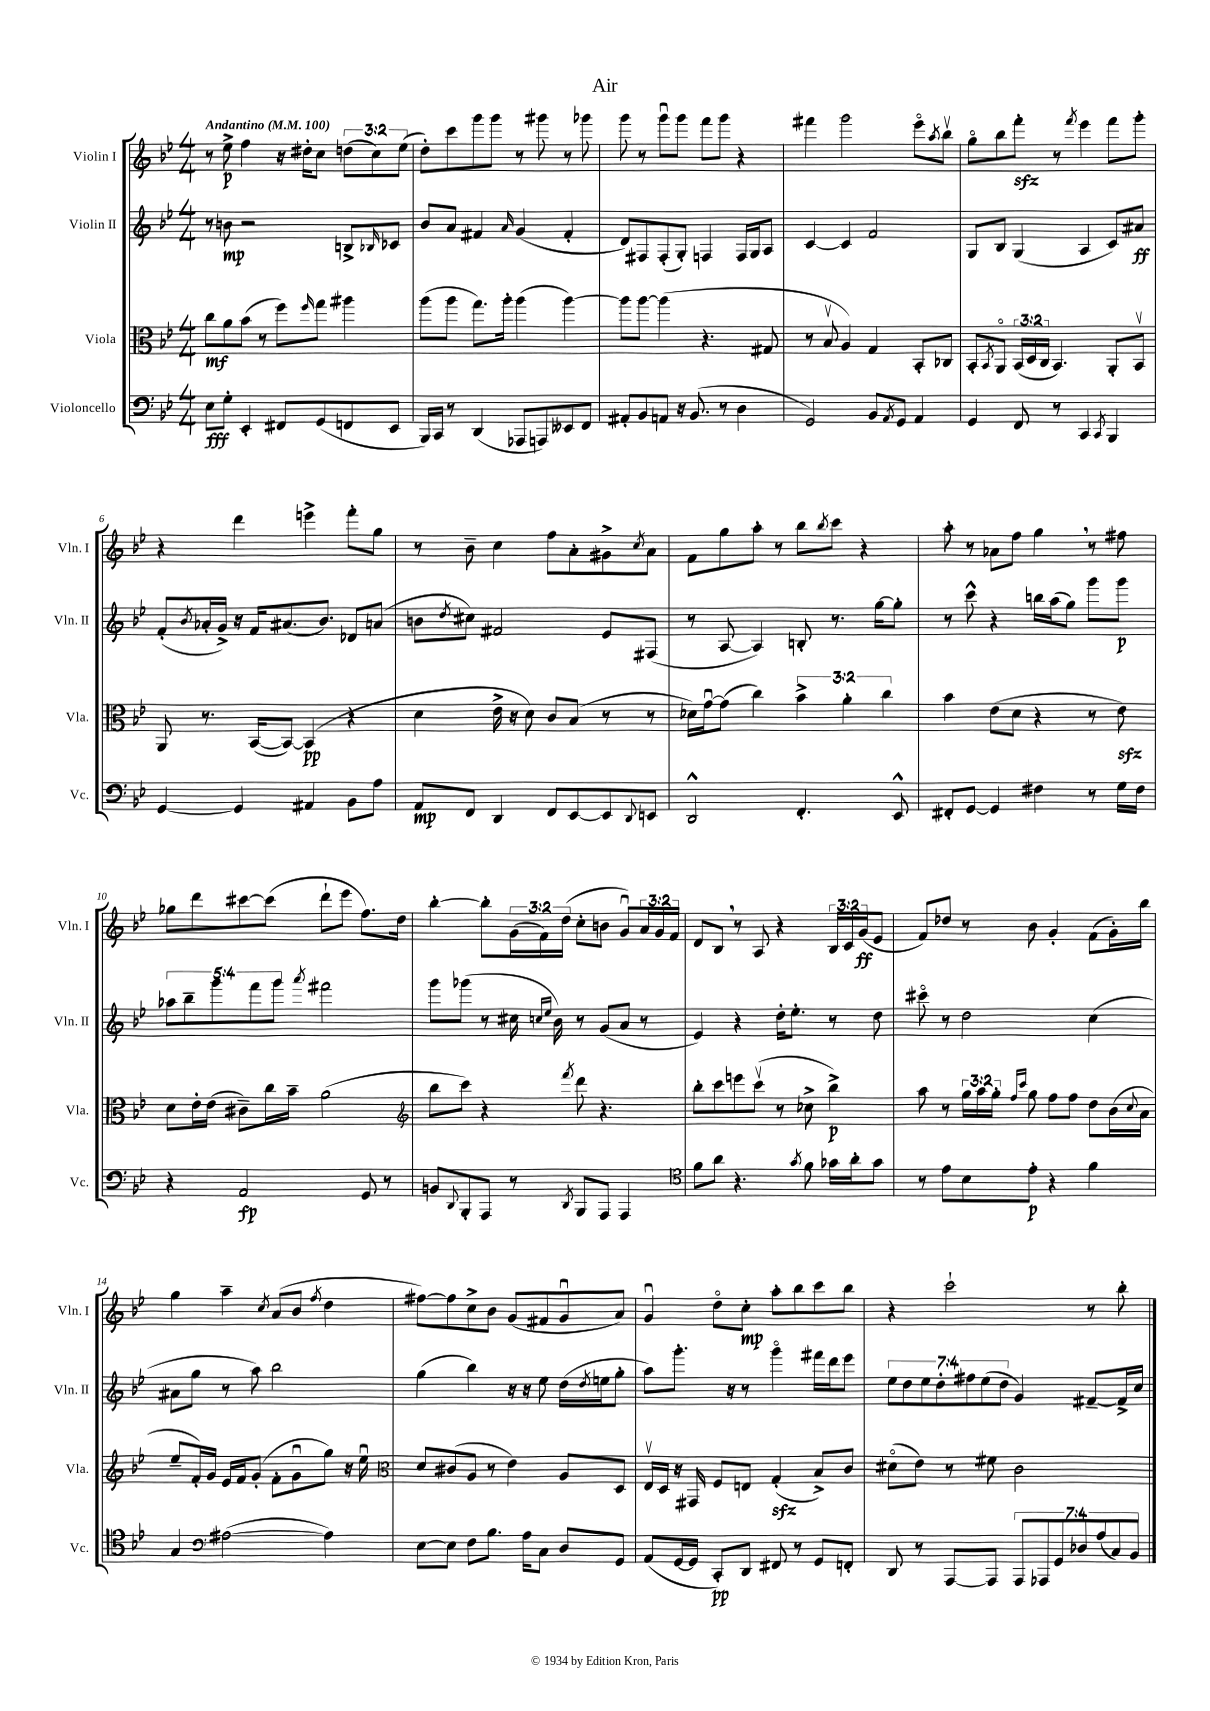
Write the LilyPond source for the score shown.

\header { title = "Air" }
<<
\new StaffGroup <<
\new Staff = "s0" \with { instrumentName = "Violin I" shortInstrumentName = "Vln. I" } {
    \clef treble \key bes \major \numericTimeSignature \time 4/4 \override Staff.TupletNumber.text = #tuplet-number::calc-fraction-text \tempo "Andantino" 4 = 100
    r8 ees''8->\p f''4 r16 dis''16-. c''8 \tuplet 3/2 { d''8( c''8) ees''8( } |
    d''8-.) c'''8 g'''8 g'''8 r8 gis'''8 r8 ges'''8 |
    g'''8 r8 g'''8\downbow g'''8 f'''8 g'''8 r4 |
    fis'''4 g'''2 ees'''8\flageolet \acciaccatura { a''8 } bes''8\upbow |
    g''8\flageolet bes''8 f'''8-.\sfz r8 \acciaccatura { f'''8 } ees'''4 f'''8 g'''8-. |
    r4 d'''4 e'''4-> f'''8-. g''8 |
    r8 bes'8-- c''4 f''8 a'8-. gis'8-> \acciaccatura { c''8 } a'8 |
    f'8 g''8 a''8-. r8 bes''8 \acciaccatura { bes''8 } c'''8 r4 |
    a''8-. r8 aes'8 f''8 g''4 \breathe r8 fis''8 |
    ges''8 d'''8 cis'''8~ cis'''8( d'''8-! ees'''8 f''8.) d''16 |
    bes''4~-. bes''8-. \tuplet 3/2 { g'16( f'16) d''16( } c''8-. b'8 g'8\downbow) \tuplet 3/2 { a'16 g'16 f'16 } |
    d'8 bes8 \breathe r8 a8 r4 \tuplet 3/2 { bes16 c'16 g'16\ff( } ees'8 |
    f'8) des''8 r8 bes'8 g'4-. f'8( g'16-.) bes''16 |
    g''4 a''4-- \acciaccatura { c''8 } a'8( bes'8 \acciaccatura { f''8 } d''4 |
    fis''8~) fis''8 c''8-> bes'8 g'8( fis'8 g'8\downbow a'8) |
    g'4\downbow d''8\flageolet c''8-.\mp a''8-. bes''8 c'''8 bes''8 |
    r4 c'''2-! r8 bes''8-. \bar "|." |
}
\new Staff = "s1" \with { instrumentName = "Violin II" shortInstrumentName = "Vln. II" } {
    \clef treble \key bes \major \numericTimeSignature \time 4/4 \override Staff.TupletNumber.text = #tuplet-number::calc-fraction-text
    r8 b'8\mp r2 b8-> \grace { bes16 } ces'8 |
    bes'8 a'8 fis'4 \grace { a'16 } g'4( fis'4-. |
    d'8) fis8 fis8-.( g8-.) f4 f16 g16 a8 |
    c'4~ c'4 f'2 |
    g8 bes8 g4( a4 c'8) ais'8\ff |
    f'8-.( \acciaccatura { bes'8 } aes'16-. g'16->) r16 f'16 ais'8.( bes'8.) des'8 a'8( |
    b'8 \acciaccatura { d''8 } cis''8) fis'2 ees'8 fis8( |
    r8 a8~ a4) b8-. r8. g''16~ g''8-. |
    r8 c'''8-^ r4 b''16 a''16( g''8) g'''8 g'''8\p |
    \tuplet 5/4 { aes''8 bes''8-- g'''8 f'''8 g'''8 } \acciaccatura { a'''8 } fis'''2 |
    g'''8 ges'''8( r8 cis''16 \grace { c''16 ees''16 } bes'16) r8 g'8( a'8 r8 |
    ees'4) r4 d''16-. ees''8.-. r8 d''8 |
    cis'''8\flageolet r8 d''2 c''4( |
    ais'8 g''8 r8 a''8) bes''2 |
    g''4( bes''4) r16 r16 ees''8 d''16( \acciaccatura { d''8 } e''16 g''8-. |
    a''8) g'''8.-. r16 r8 g'''4\flageolet fis'''16 d'''16 ees'''8 |
    \tuplet 7/4 { ees''8 d''8 ees''8 d''8-. fis''8 ees''8( d''8 } g'4) fis'8~-- fis'16-> c''16 \bar "|." |
}
\new Staff = "s2" \with { instrumentName = "Viola" shortInstrumentName = "Vla." } {
    \clef alto \key bes \major \numericTimeSignature \time 4/4 \override Staff.TupletNumber.text = #tuplet-number::calc-fraction-text
    c''8\mf a'8 bes'8( r8 f''8) \grace { f''16 } g''8 ais''4 |
    a''8( a''8 g''8.) a''16-. a''4( a''4~) |
    a''8 a''8~ a''4( r4. gis8 |
    r8 bes8\upbow a4) g4 bes,8-. ces8 |
    bes,8-. \acciaccatura { bes,8 } a,8\flageolet \tuplet 3/2 { bes,16( d16 c16 } bes,4.) a,8-. bes,8\upbow |
    a,8 r8. bes,16~( bes,8~) bes,4\pp( r4 |
    d'4 ees'16-> r16 d'8) c'8 bes8( r8 r8 |
    des'16) g'16~\downbow g'8( c''4) \tuplet 3/2 { bes'4-> a'4-. c''4 } |
    bes'4 ees'8( d'8 r4 r8 ees'8\sfz) |
    d'8 ees'16-. ees'16( cis'8--) c''16 bes'16-- a'2( |
    \clef treble bes''8 c'''8) r4 \acciaccatura { f'''8 } d'''8 r4. |
    bes''8-. c'''8 e'''8 c'''8\upbow( r8 ces''8-> bes''4->\p) |
    a''8 r8 \tuplet 3/2 { g''16 a''16 g''16-. } \grace { f''16 c'''16 } g''8 f''8 f''8 d''8 bes'16( \appoggiatura { c''8 } a'16 |
    ees''8-- f'16-.) g'16 ees'16 f'16 g'8-.( f'8-. g'8\downbow g''8) r16 ees''16\downbow |
    \clef alto d'8 cis'8( a8 r8 ees'4) a8 d8 |
    ees16\upbow d16 r16 gis,16 f8 e8 g4-.\sfz( bes8->) c'8 |
    dis'8\flageolet( ees'8) r8 fis'8 c'2 \bar "|." |
}
\new Staff = "s3" \with { instrumentName = "Violoncello" shortInstrumentName = "Vc." } {
    \clef bass \key bes \major \numericTimeSignature \time 4/4 \override Staff.TupletNumber.text = #tuplet-number::calc-fraction-text
    ees8\fff g8-. ees,4-. fis,8 g,8( f,8 ees,8 |
    bes,,16) c,16 r8 d,4( aes,,8 a,,8) eeses,8 f,8 |
    ais,8-. bes,8 a,8 r16 bes,8.( r8 d4 |
    g,2) bes,8 \acciaccatura { a,8 } g,8 a,4 |
    g,4 f,8 r8 c,4 \acciaccatura { c,8 } bes,,4 |
    g,4~ g,4 ais,4 bes,8 a8 |
    a,8\mp f,8 d,4 f,8 ees,8~ ees,8 \appoggiatura { d,8 } e,8 |
    d,2-^ f,4.-. ees,8-^ |
    fis,8-. g,8~ g,4 fis4 r8 g16 fis16 |
    r4 a,2\fp g,8 r8 |
    b,8 \appoggiatura { d,8 } bes,,8-. a,,8 r8 \acciaccatura { d,8 } bes,,8 a,,8 a,,4 |
    \clef tenor f'8 a'8 r4. \acciaccatura { g'8 } f'8 ges'16 a'16-. ges'8 |
    r8 ees'8 bes8 ees'8-.\p r4 f'4 |
    g4 \clef bass ais2~( ais4) |
    ees8~ ees8 f8 bes8. a16 c8 d8 g,8 |
    a,8( g,16~ g,16 c,8-.\pp) d,8 fis,8 r8 g,8 f,8-. |
    d,8 r8 a,,8~ a,,8 \tuplet 7/4 { a,,8 aes,,8 g,8 des8 a8( c8) bes,8 } \bar "|." |
}
>>
>>
